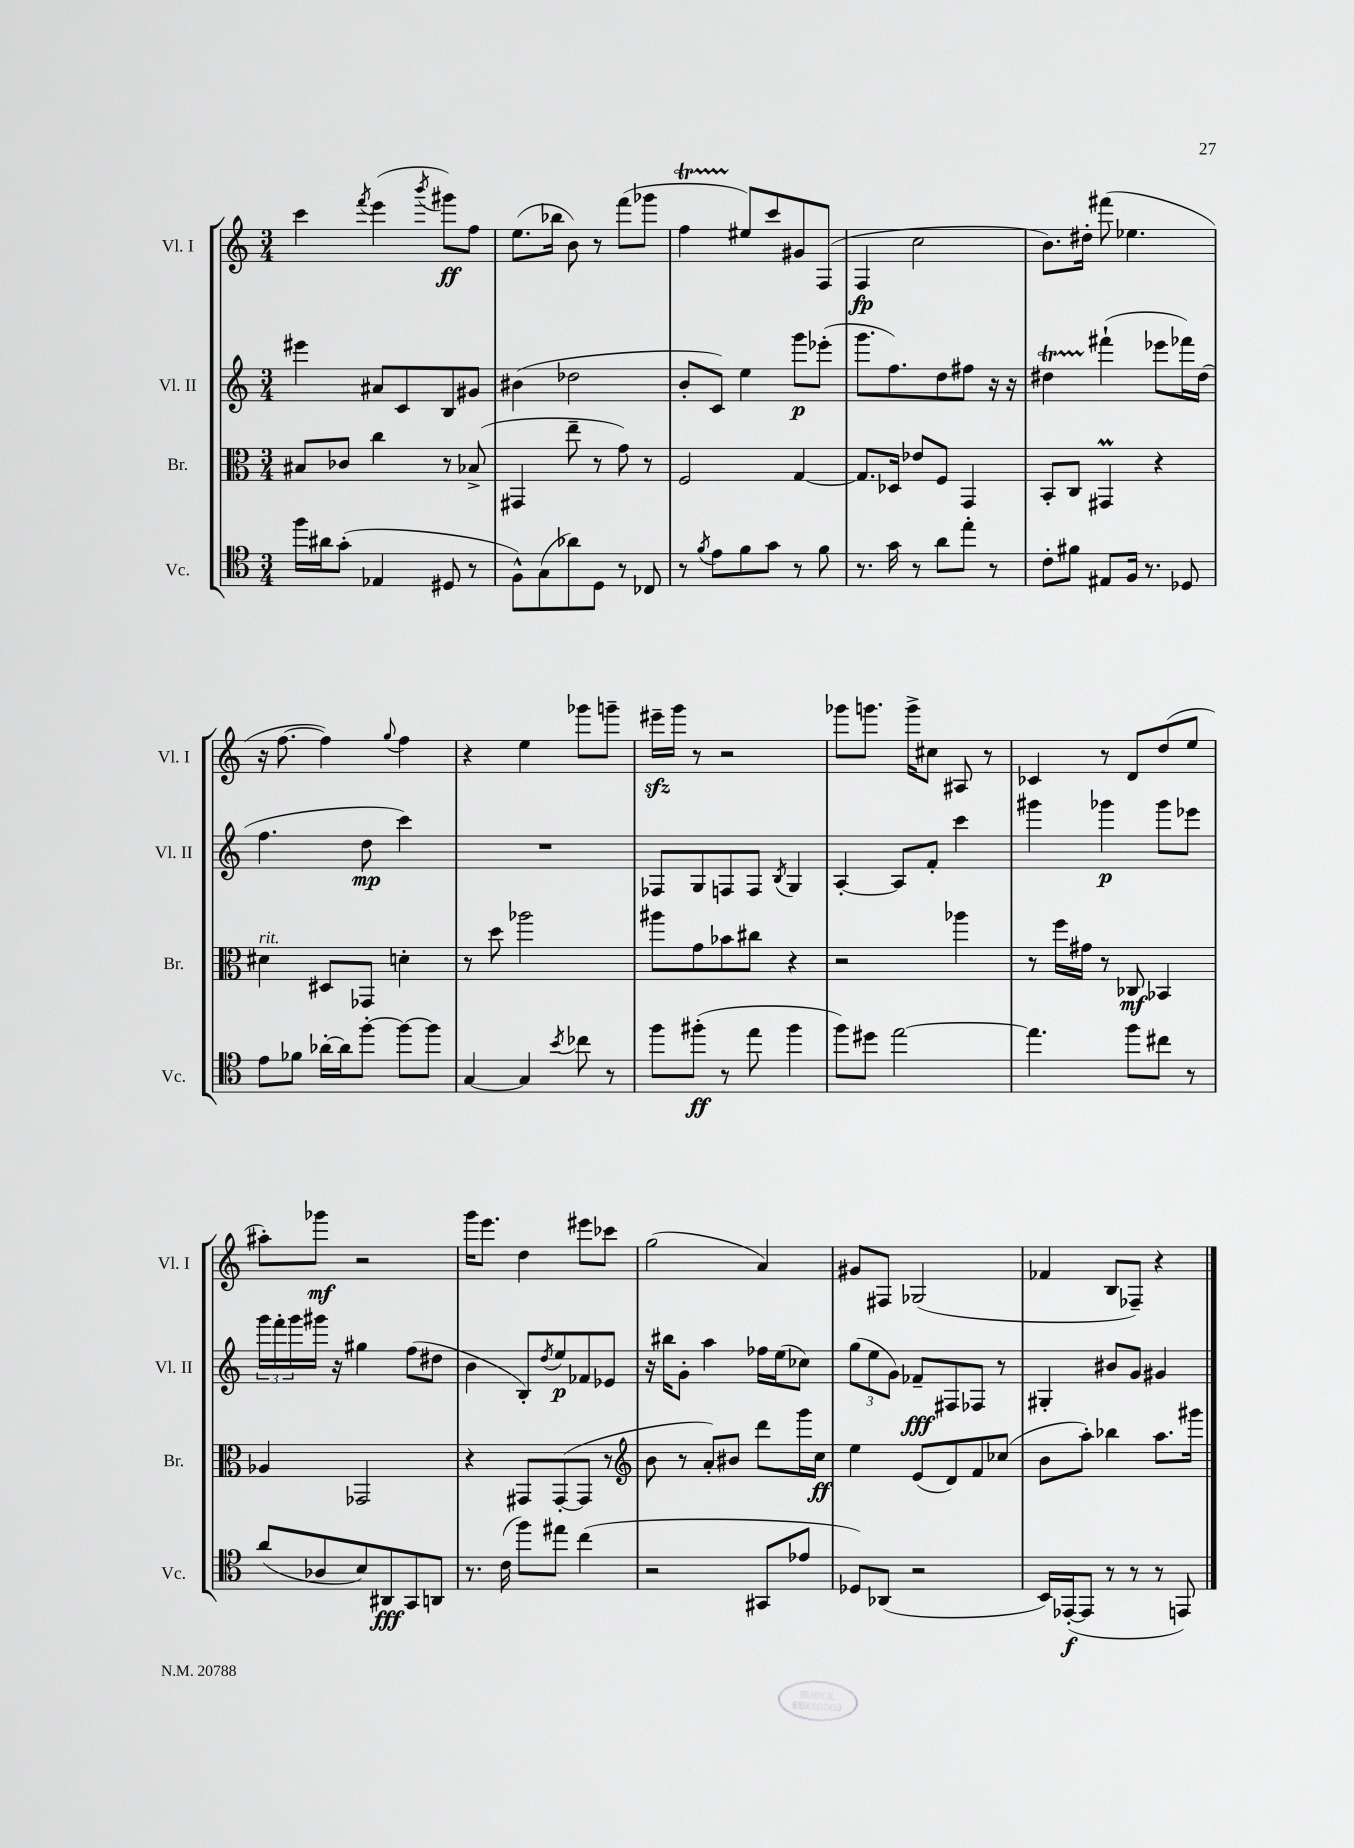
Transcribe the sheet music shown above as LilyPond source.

<<
\new StaffGroup <<
\new Staff = "s0" \with { instrumentName = "Vl. I" shortInstrumentName = "Vl. I" } {
    \clef treble \key c \major \numericTimeSignature \time 3/4
    c'''4 \acciaccatura { f'''8 } e'''4( \acciaccatura { b'''8 } gis'''8\ff) f''8 |
    e''8.( bes''16 b'8) r8 f'''8( ges'''8 |
    f''4\startTrillSpan eis''8\stopTrillSpan) c'''8 gis'8 f8( |
    f4\fp c''2 |
    b'8.) dis''16-. fis'''8( ees''4. |
    r16 f''8.~ f''4) \appoggiatura { g''8 } f''4 |
    r4 e''4 ges'''8 g'''8-- |
    eis'''16--\sfz g'''16 r8 r2 |
    ges'''8 g'''8. g'''16-> cis''8 ais8 r8 |
    ces'4 r8 d'8 d''8( e''8 |
    ais''8-.) ges'''8\mf r2 |
    g'''16 e'''8. d''4 eis'''8 ces'''8 |
    g''2( a'4) |
    gis'8 fis8 ges2( |
    fes'4 b8 fes8--) r4 \bar "|." |
}
\new Staff = "s1" \with { instrumentName = "Vl. II" shortInstrumentName = "Vl. II" } {
    \clef treble \key c \major \numericTimeSignature \time 3/4
    eis'''4 ais'8 c'8 b8 gis'8 |
    bis'4( des''2 |
    b'8-. c'8) e''4 g'''8\p ees'''8-.( |
    g'''8. f''8.) d''8 fis''8 r16 r16 |
    dis''4\startTrillSpan fis'''4-!\stopTrillSpan( ees'''8 fes'''16) dis''16( |
    f''4. d''8\mp c'''4) |
    R2. |
    fes8 g8 f8 f8 \acciaccatura { b8 } g4 |
    a4~-. a8 f'8-. c'''4 |
    gis'''4 ges'''4\p ges'''8 ees'''8 |
    \tuplet 3/2 { g'''16 f'''16-. g'''16 } gis'''16 r16 gis''4 f''8( dis''8 |
    b'4 b8-.) \acciaccatura { d''8 } e''8\p fes'8 ees'8 |
    r16 bis''16 g'8-. a''4 fes''16 e''16( ces''8) |
    \tuplet 3/2 { g''8( e''8 g'8) } fes'8--\fff fis8 fes8 r8 |
    gis4-. bis'8 g'8 gis'4 \bar "|." |
}
\new Staff = "s2" \with { instrumentName = "Br." shortInstrumentName = "Br." } {
    \clef alto \key c \major \numericTimeSignature \time 3/4
    bis8 ces'8 c''4 r8 bes8->( |
    gis,4 e''8-- r8 g'8) r8 |
    f2 g4~ |
    g8. des16 ees'8 f8 g,4 |
    b,8-. c8 gis,4\prall r4 |
    dis'4^\markup { \italic "rit." } dis8 ges,8 d'4-. |
    r8 d''8 aes''2 |
    ais''8 g'8 bes'8 cis''8 r4 |
    r2 aes''4 |
    r8 f''16 gis'16 r8 ces8\mf bes,4 |
    aes4 ges,2 |
    r4 gis,8 gis,8~-.( gis,8 r8 |
    \clef treble b'8 r8 a'8-.) bis'8 d'''8 g'''16 c''16\ff |
    e''4 e'8( d'8) f'8 ces''8( |
    b'8 a''8-.) bes''4 a''8. gis'''16 \bar "|." |
}
\new Staff = "s3" \with { instrumentName = "Vc." shortInstrumentName = "Vc." } {
    \clef tenor \key c \major \numericTimeSignature \time 3/4
    f''16 ais'16 g'8-.( ees4 dis8 r8 |
    f8-^) g8( aes'8) d8 r8 ces8 |
    r8 \acciaccatura { f'8 } e'8 f'8 g'8 r8 f'8 |
    r8. g'16 r8 a'8 e''8-. r8 |
    c'8-. fis'8 eis8 f16 r8. des8 |
    e'8 fes'8 aes'16~-. aes'16 f''8~-. f''8~ f''8 |
    g4~ g4 \acciaccatura { b'8 } ces''8 r8 |
    f''8 fis''8-.\ff( r8 e''8 fis''4 |
    f''8) dis''8 e''2~ |
    e''4. f''8 cis''8 r8 |
    a'8( aes8 b8) ais,8\fff g,8 a,8 |
    r8. c'16( f''8) eis''8 c''4( |
    r2 gis,8 ees'8 |
    des8) aes,8( r2 |
    b,16) ees,16~-.\f( ees,8 r8 r8 r8 e,8) \bar "|." |
}
>>
>>
\layout { \context { \Score \remove "Bar_number_engraver" } }
